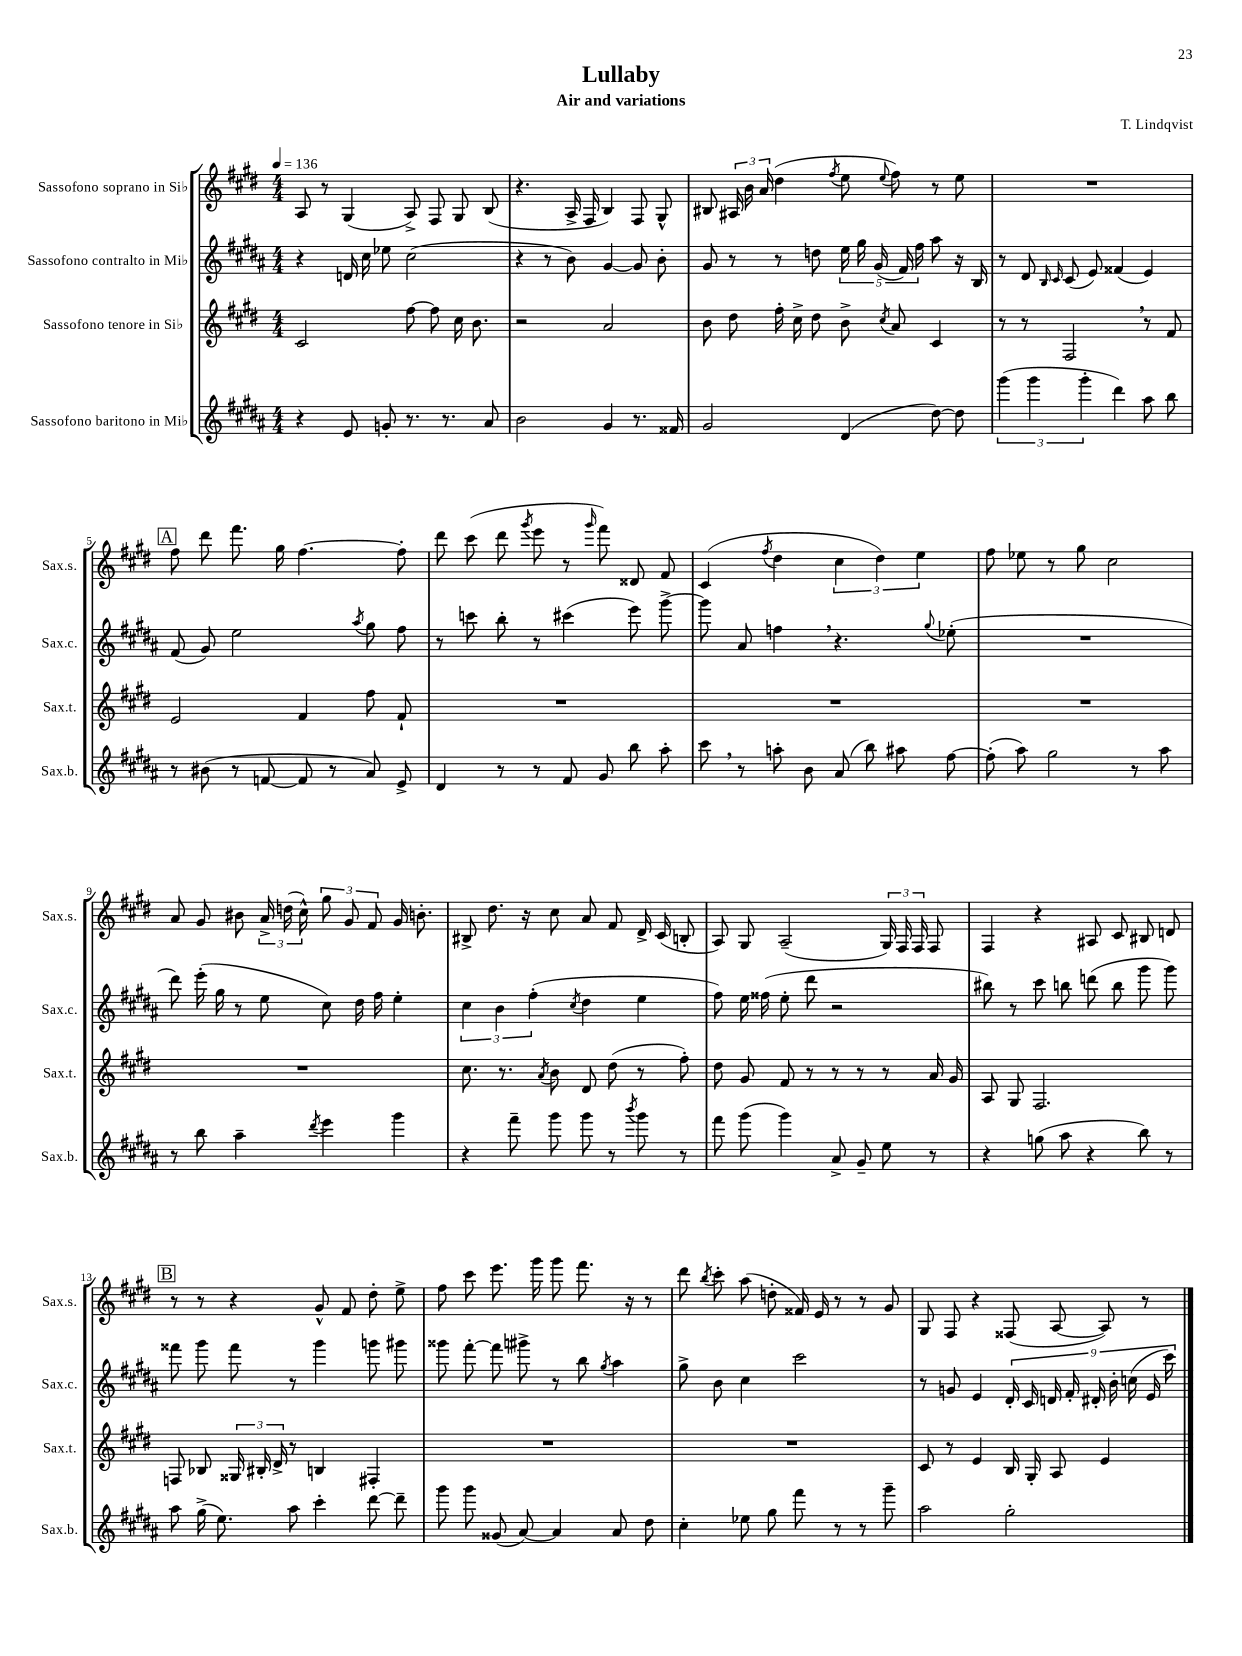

**kern	**kern	**kern	**kern
*part4	*part3	*part2	*part1
*staff4	*staff3	*staff2	*staff1
*I"Sassofono baritono in Mi♭	*I"Sassofono tenore in Si♭	*I"Sassofono contralto in Mi♭	*I"Sassofono soprano in Si♭
*I'Sax.b.	*I'Sax.t.	*I'Sax.c.	*I'Sax.s.
*clefG2	*clefG2	*clefG2	*clefG2
*k[f#c#g#d#a#]	*k[f#c#g#d#]	*k[f#c#g#d#a#]	*k[f#c#g#d#]
*M4/4	*M4/4	*M4/4	*M4/4
*MM136	*MM136	*MM136	*MM136
=1	=1	=1	=1
4r	2c#/	4r	8A/
.	.	.	8r
8e/	.	16dn/	(4G#/
.	.	16cc#\	.
8gn'/	.	8ee-X\	.
8.r	[8ff#\	(2cc#\	8A^/)
.	8ff#\]	.	8F#/
8.r	.	.	.
.	16cc#\	.	8G#/
.	8.b\	.	.
8a#/	.	.	(8B/
=2	=2	=2	=2
2b\	2r	4r	4.r
.	.	8r	.
.	.	8b\)	16A^/
.	.	.	16F#/
4g#/	2a/	[4g#/	4B/)
8.r	.	8g#/]	8F#/
.	.	8b'\	8G#^^/
16f##X/	.	.	.
=3	=3	=3	=3
2g#/	8b\	8g#/	8B#X/
.	8dd#\	8r	24A#X/
.	.	.	24b\
.	.	.	(24a/
.	16ff#'\	8r	4dd#\
.	16cc#^\	.	.
.	8dd#\	8ddn\	.
.	.	.	8qff#/
(4d#/	8b^\	20ee\	8ee\
.	.	20gg#\	.
.	.	(20g#/	.
.	8qcc#/	.	8qqee/
.	8a/	.	8ff#\)
.	.	20f#/)	.
.	.	20ff#\	.
[8dd#\)	4c#/	8aa#\	8r
8dd#\]	.	16r	8ee\
.	.	16B/	.
=4	=4	=4	=4
(6ggg#\	8r	8r	1r
.	8r	8d#/	.
6ggg#\	.	.	.
.	.	16qqB/	.
.	.	16qqc#/	.
.	2F#,/	(8c#/	.
6ggg#'\	.	.	.
.	.	8e/)	.
4ddd#\)	.	(4f##X/	.
8aa#\	8r	4e/)	.
8bb\	8f#/	.	.
!!LO:LB:g=z
!!LO:REH:place=s1:t=A
=5	=5	=5	=5
8r	2e/	(8f#/	8ff#\
(8b#X\	.	8g#/)	8ddd#\
8r	.	2ee\	8.fff#\
[8fn/	.	.	.
.	.	.	16gg#\
8f/]	4f#/	.	[4.ff#\
8r	.	.	.
.	.	8qaa#/	.
8a#/)	8ff#\	8gg#\	.
8e^/	8f#`/	8ff#\	8ff#'\]
=6	=6	=6	=6
4d#/	1r	8r	8ddd#\
.	.	8cccn\	(8ccc#\
8r	.	8bb'\	8ddd#\
.	.	.	8qggg#/
8r	.	8r	8eee\
8f#/	.	(4ccc#X\	8r
.	.	.	16qqggg#/
8g#/	.	.	8fff#\)
8bb\	.	8eee\)	8d##X/
8aa#'\	.	[8ggg#^\	8f#/
=7	=7	=7	=7
8ccc#,\	1r	8ggg#\]	(4c#/
8r	.	8a#/	.
.	.	.	8qff#/
8aan'\	.	4ffn,\	4dd#\
8b\	.	.	.
(8a#/	.	4.r	6cc#\
8bb\)	.	.	.
.	.	.	6dd#\)
8aa#X\	.	.	.
.	.	.	6ee\
.	.	8qqgg#/	.
[8ff#\	.	(8ee-X'\	.
=8	=8	=8	=8
(8ff#'\]	1r	1r	8ff#\
8aa#\)	.	.	8ee-X\
2gg#\	.	.	8r
.	.	.	8gg#\
.	.	.	2cc#\
8r	.	.	.
8aa#\	.	.	.
!!LO:LB:g=z
=9	=9	=9	=9
8r	1r	8ddd#\)	8a/
8bb\	.	(16eee'\	8g#/
.	.	16gg#\	.
4aa#~\	.	8r	8b#X\
.	.	8ee\	24a^/
.	.	.	(24ddn\
.	.	.	24cc#^^\)
8qddd#/	.	.	.
4eee\	.	8cc#\)	12gg#\
.	.	.	12g#/
.	.	16dd#\	.
.	.	.	12f#/
.	.	16ff#\	.
4ggg#\	.	4ee'\	16g#/
.	.	.	8.bn'\
=10	=10	=10	=10
4r	8.cc#\	6cc#\	8B#X^/
.	.	.	8.dd#\
.	.	6b\	.
.	8.r	.	.
8fff#~\	.	.	.
.	.	.	16r
.	.	(6ff#'\	.
.	8qa/	.	.
8ggg#\	8b\	.	8cc#\
.	.	8qcc#/	.
8ggg#\	8d#/	4dd#\	8a/
8r	(8dd#\	.	8f#/
8qbbb/	.	.	.
8ggg#\	8r	4ee\	16d#^/
.	.	.	(16c#/
8r	8ff#'\)	.	8Bn'/
=11	=11	=11	=11
8fff#\	8dd#\	8ff#\)	8A/)
(8ggg#\	8g#/	16ee\	8G#/
.	.	(16ff##X\	.
4ggg#\)	8f#/	8ee'\	(2A~/
.	8r	8ddd#\	.
8a#^/	8r	2r	.
8g#~/	8r	.	.
8ee\	8r	.	24G#/)
.	.	.	24F#/
.	.	.	24F#/
8r	16a/	.	8F#/
.	16g#/	.	.
=12	=12	=12	=12
4r	8A/	8bb#X\)	4F#/
.	8G#/	8r	.
(8ggn\	2.F#/	8ccc#\	4r
8aa#\	.	8bbn\	.
4r	.	(8dddn\	8A#X/
.	.	8bb\	8c#/
8bb\)	.	8ggg#\	8B#X/
8r	.	8ggg#\)	8dn/
!!LO:LB:g=z
!!LO:REH:place=s1:t=B
=13	=13	=13	=13
8aa#\	8Fn/	8fff##X\	8r
(16gg#^\	8B-X/	8ggg#\	8r
8.ee\)	.	.	.
.	24G##X/	8fff##\	4r
.	24B#X'/	.	.
.	24d#^/	.	.
8aa#\	8r	8r	.
4ccc#'\	4Bn/	4ggg#\	8g#^^/
.	.	.	8f#/
[8ddd#\	4F#X'/	8gggn\	8dd#'\
8ddd#~\]	.	8ggg#X\	8ee^\
=14	=14	=14	=14
8ggg#\	1r	8ggg##X\	8ff#\
8ggg#\	.	[8fff#'\	8ccc#\
(8g##X/	.	8fff#\]	8.eee\
[8a#/)	.	8ggg#X^\	.
.	.	.	16ggg#\
4a#/]	.	8r	8ggg#\
.	.	8bb\	8.fff#\
.	.	8qgg#/	.
8a#/	.	4aa#\	.
.	.	.	16r
8dd#\	.	.	8r
=15	=15	=15	=15
4cc#'\	1r	8gg#^\	8ddd#\
.	.	.	8qbb/
.	.	8b\	8ccc#'\
8ee-X\	.	4cc#\	(8aa\
8gg#\	.	.	8ddn'\
8fff#\	.	2ccc#\	16f##X/)
.	.	.	16e/
8r	.	.	8r
8r	.	.	8r
8ggg#~\	.	.	8g#/
=16	=16	=16	=16
2aa#\	8c#/	8r	8G#/
.	8r	8gn/	8F#/
.	4e/	4e/	4r
2gg#'\	16B/	18d#'/	(8F##X/
.	.	18c#/	.
.	16G#'/	.	.
.	.	18dn/	.
.	8A/	.	[8A/
.	.	18f#'/	.
.	.	18d#X'/	.
.	4e/	.	8A/])
.	.	18b'\	.
.	.	(18ccn\	.
.	.	.	8r
.	.	18e/	.
.	.	18ccc#\)	.
==	==	==	==
*-	*-	*-	*-
